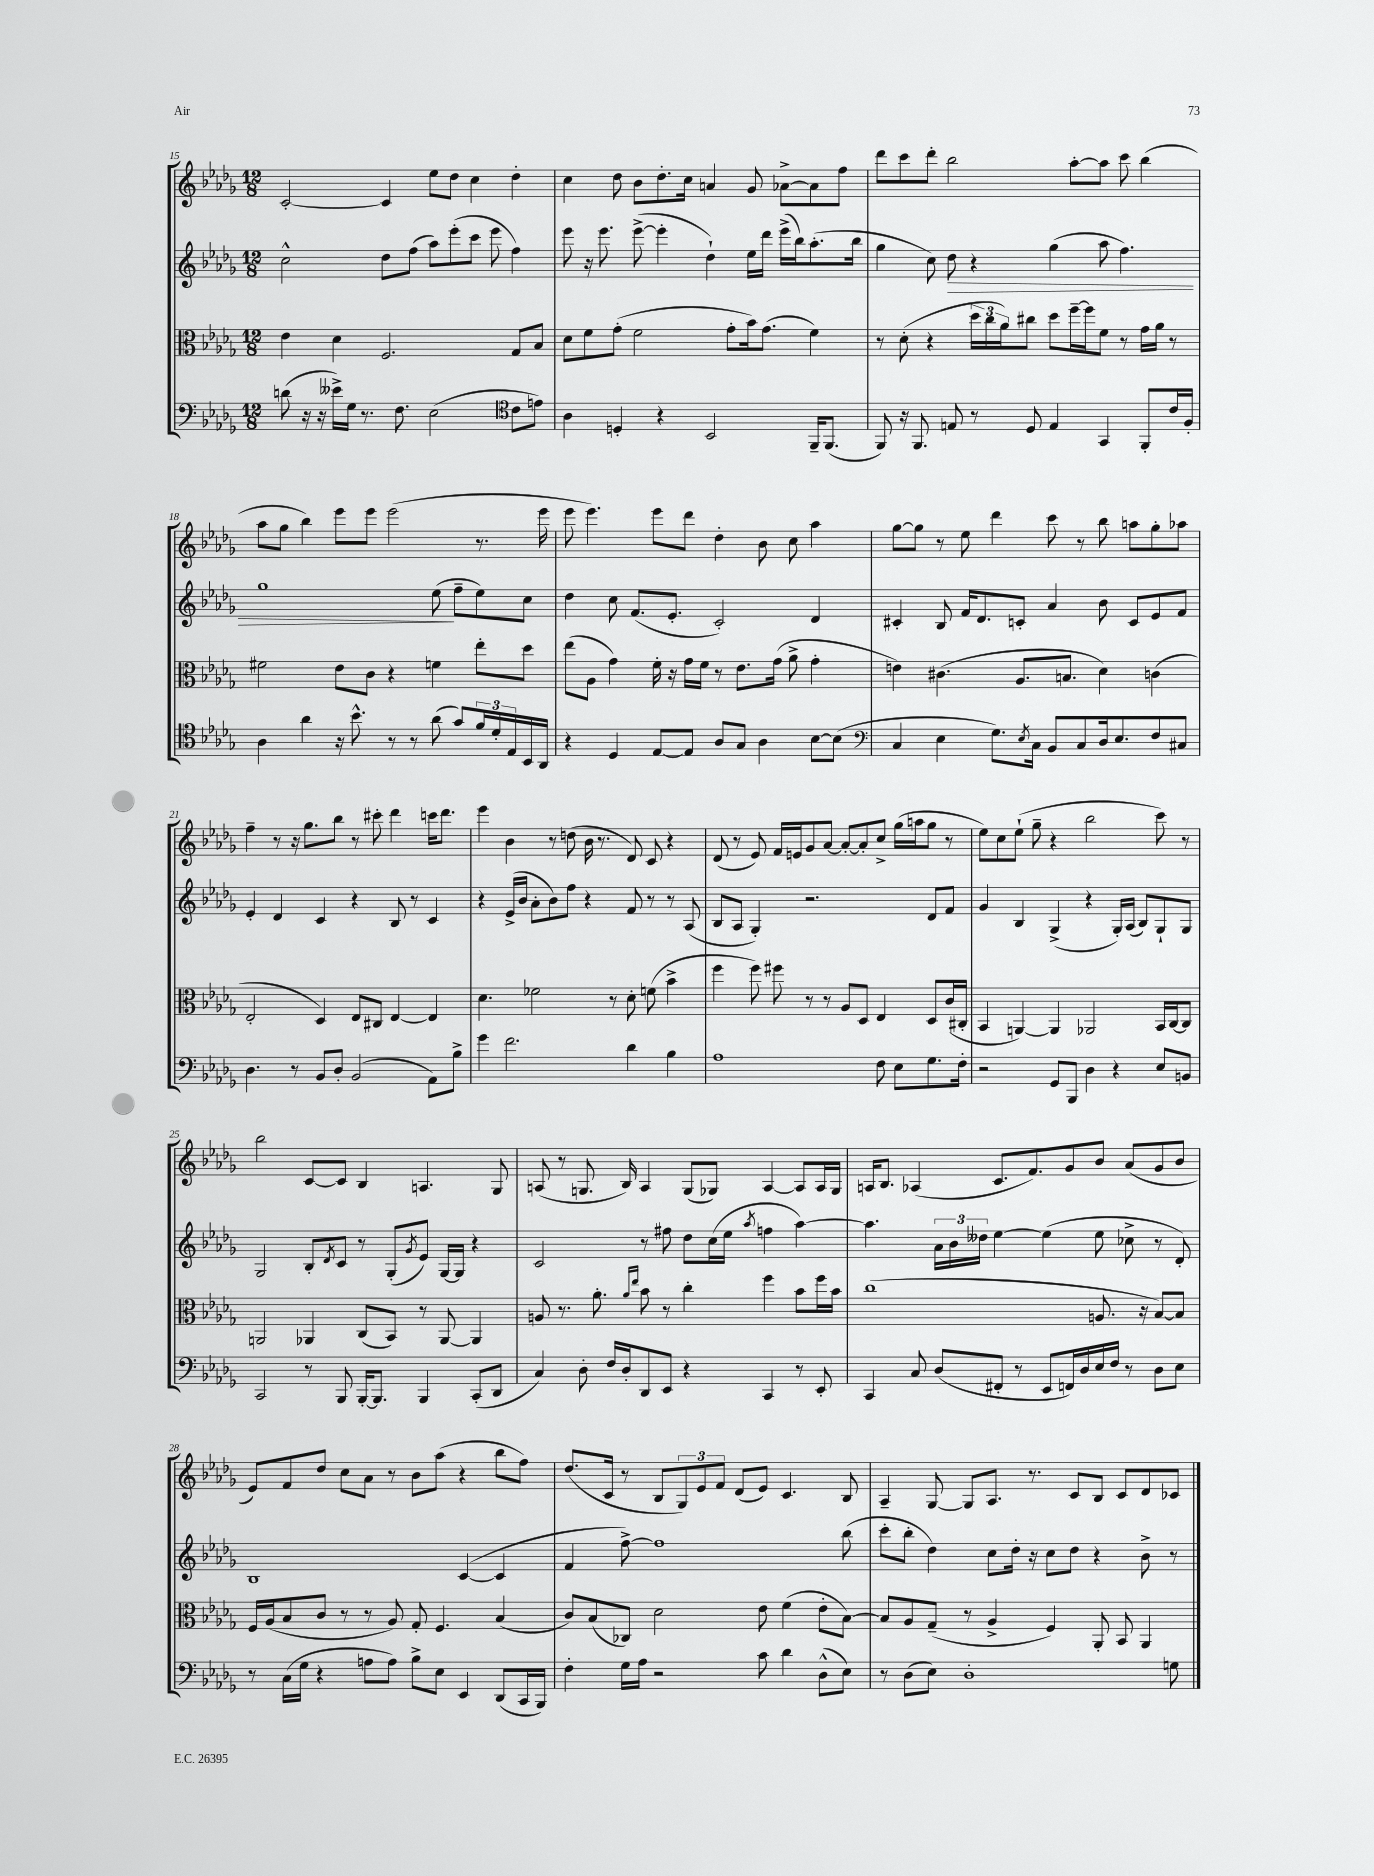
<<
\new StaffGroup <<
\new Staff = "s0" {
    \clef treble \key des \major \numericTimeSignature \time 12/8
    c'2~-. c'4 ees''8 des''8 c''4 des''4-. |
    c''4 des''8 bes'8 des''8.-. c''16 a'4 ges'8 aes'8~-> aes'8 f''8 |
    des'''8 c'''8 des'''8-. bes''2 aes''8~-. aes''8 c'''8 bes''4( |
    aes''8 ges''8 bes''4) ees'''8 ees'''8 ees'''2( r8. ees'''16 |
    ees'''8 ees'''4.) ees'''8 des'''8 des''4-. bes'8 c''8 aes''4 |
    ges''8~ ges''8 r8 ees''8 des'''4 c'''8 r8 bes''8 a''8 ges''8-. aes''8 |
    f''4-- r8 r16 ges''8. bes''8 r8 cis'''8-. des'''4 c'''16 des'''8. |
    ees'''4 bes'4 r8 d''8( bes'16 r8. des'8) c'8 r4 |
    des'8( r8 ees'8) f'16 e'16 ges'8 aes'8~ aes'8~-. aes'8-. c''8-> ges''16( a''16 ges''8 r8 |
    ees''8) c''8 ees''8-!( ges''8-- r4 bes''2 c'''8) r8 |
    bes''2 c'8~ c'8 bes4 a4. ges8 |
    a8( r8 g8. bes16) a4 g8( ges8) a4~ a8 a16 ges16 |
    a16 bes8. aes4( c'8. f'8.) ges'8 bes'8 aes'8( ges'8 bes'8 |
    ees'8) f'8 des''8 c''8 aes'8 r8 bes'8 aes''8( r4 bes''8 f''8) |
    des''8.( c'16 r8 bes8 \tuplet 3/2 { ges8) ees'8 f'8 } des'8( ees'8) c'4. bes8 |
    aes4-- ges8~ ges8 aes8. r8. c'8 bes8 c'8 des'8 ces'8 \bar "|." |
}
\new Staff = "s1" {
    \clef treble \key des \major \numericTimeSignature \time 12/8
    c''2-^ des''8 f''8( aes''8) ees'''8-.( c'''8 ees'''8 f''4) |
    ees'''8 r16 ees'''8. ees'''8~->( ees'''4-. des''4-!) ees''16 des'''16 ees'''16->( bes''16) aes''8.-.( bes''16 |
    ges''4 c''8) des''8\> r4 ges''4( aes''8 f''4.) |
    ges''1 ees''8\!( f''8-- ees''8) c''8 |
    des''4 c''8 f'8.( ees'8.-. c'2-.) des'4 |
    cis'4-. bes8 f'16 des'8. c'8-. aes'4 bes'8 c'8 ees'8 f'8 |
    ees'4-. des'4 c'4 r4 bes8 r8 c'4 |
    r4 ees'16->( bes'16 aes'8-. bes'8) f''8 r4 f'8 r8 r8 aes8( |
    bes8 aes8 ges4-.) r2. des'8 f'8 |
    ges'4 bes4 ges4->( r4 ges16-.) aes16( bes8) ges8-! ges8 |
    ges2 bes8-. \acciaccatura { des'8 } c'8 r8 ges8-.( \acciaccatura { ges'8 } ees'8) ges16~ ges16 r4 |
    c'2 r8 fis''8 des''8 c''16( ees''16 \acciaccatura { aes''8 } f''4 aes''4~) |
    aes''4. \tuplet 3/2 { aes'16 bes'16 deses''16 } ees''4~ ees''4( ees''8 ces''8-> r8 des'8-.) |
    bes1 c'4~( c'4 |
    f'4 f''8~->) f''1 bes''8( |
    c'''8-. bes''8-. des''4) c''8 des''16-. r16 c''8 des''8 r4 bes'8-> r8 \bar "|." |
}
\new Staff = "s2" {
    \clef alto \key des \major \numericTimeSignature \time 12/8
    ees'4 des'4 f2. ges8 bes8 |
    des'8 f'8 ges'8-.( f'2 ges'8-. bes'16) ges'8.( f'4) |
    r8 des'8-.( r4 \tuplet 3/2 { des''16 c''16 aes'16) } cis''8 des''8 f''16~-- f''16 f'8 r8 ges'16 aes'16 r8 |
    fis'2 ees'8 c'8 r4 f'4 ees''8-. des''8 |
    ees''8( aes8 ges'4) f'16-. r16 ges'16 f'16 r8 ees'8. ges'16( aes'8-> ges'4-. |
    e'4) cis'4.( aes8. b8. des'4) c'4( |
    ees2-. des4) ees8 cis8 ees4~ ees4 |
    des'4. fes'2 r8 des'8-. f'8( bes'4-> |
    f''4 f''8) fis''8 r8 r8 aes8 des8 ees4 des8 c'16( cis16-. |
    bes,4 a,4~) a,4 aes,2 bes,16 c16~ c8 |
    a,2 aes,4 c8( bes,8) r8 aes,8~ aes,4 |
    a8 r8. aes'8.-. \grace { aes'16 ees''16 } bes'8 r8 c''4-. f''4 bes'8 f''16 bes'16 |
    c''1( a8. r16 bes8~) bes8 |
    f16 aes16( bes8 c'8 r8 r8 aes8) ges8-. f4. bes4( |
    c'8) bes8( ces8) des'2 ees'8 f'4( ees'8-. bes8~) |
    bes8 aes8 ges8--( r8 aes4-> f4) aes,8-. bes,8 aes,4 \bar "|." |
}
\new Staff = "s3" {
    \clef bass \key des \major \numericTimeSignature \time 12/8
    d'8( r16 r16 eeses'16->) ges16 r8. f8. ees2( \clef tenor c'8 e'8) |
    aes4 d4-. r4 bes,2 f,16-- f,8.( |
    f,8) r16 f,8. e8 r8 des8 e4 ges,4 f,8-. c'16 f16-. |
    aes4 aes'4 r16 bes'8.-^ r8 r8 aes'8( ges'8) \tuplet 3/2 { f'16 des'16-. ees16 } bes,16 aes,16 |
    r4 des4 ees8~ ees8 aes8 ges8 aes4 bes8~ bes8( |
    \clef bass c4 ees4 ges8.) \acciaccatura { ees8 } c16 bes,8 c8 des16 ees8. f8 cis8 |
    des4. r8 bes,8 des8-. bes,2( aes,8) bes8-> |
    ges'4 f'2. des'4 bes4 |
    aes1 f8 ees8 ges8. f16-. |
    r2 ges,8 bes,,8 des4 r4 ees8 b,8 |
    c,2 r8 bes,,8 bes,,16~-. bes,,8. bes,,4 c,8-.( des,8 |
    c4) des8-. f16 des16-. des,8 ees,8 r4 c,4 r8 ees,8-. |
    c,4 c8 des8( fis,8-. r8 ees,8 f,16) des16 ees16 f16 r8 des8 ees8 |
    r8 c16( ges16 r4 a8 a8) bes8-> ees8 ees,4 des,8( c,16 bes,,16) |
    f4-. ges16 aes16 r2 c'8 des'4 des8-^( ees8) |
    r8 des8( ees8) des1-. g8 \bar "|." |
}
>>
>>
\layout { \context { \Score currentBarNumber = #15 } }
